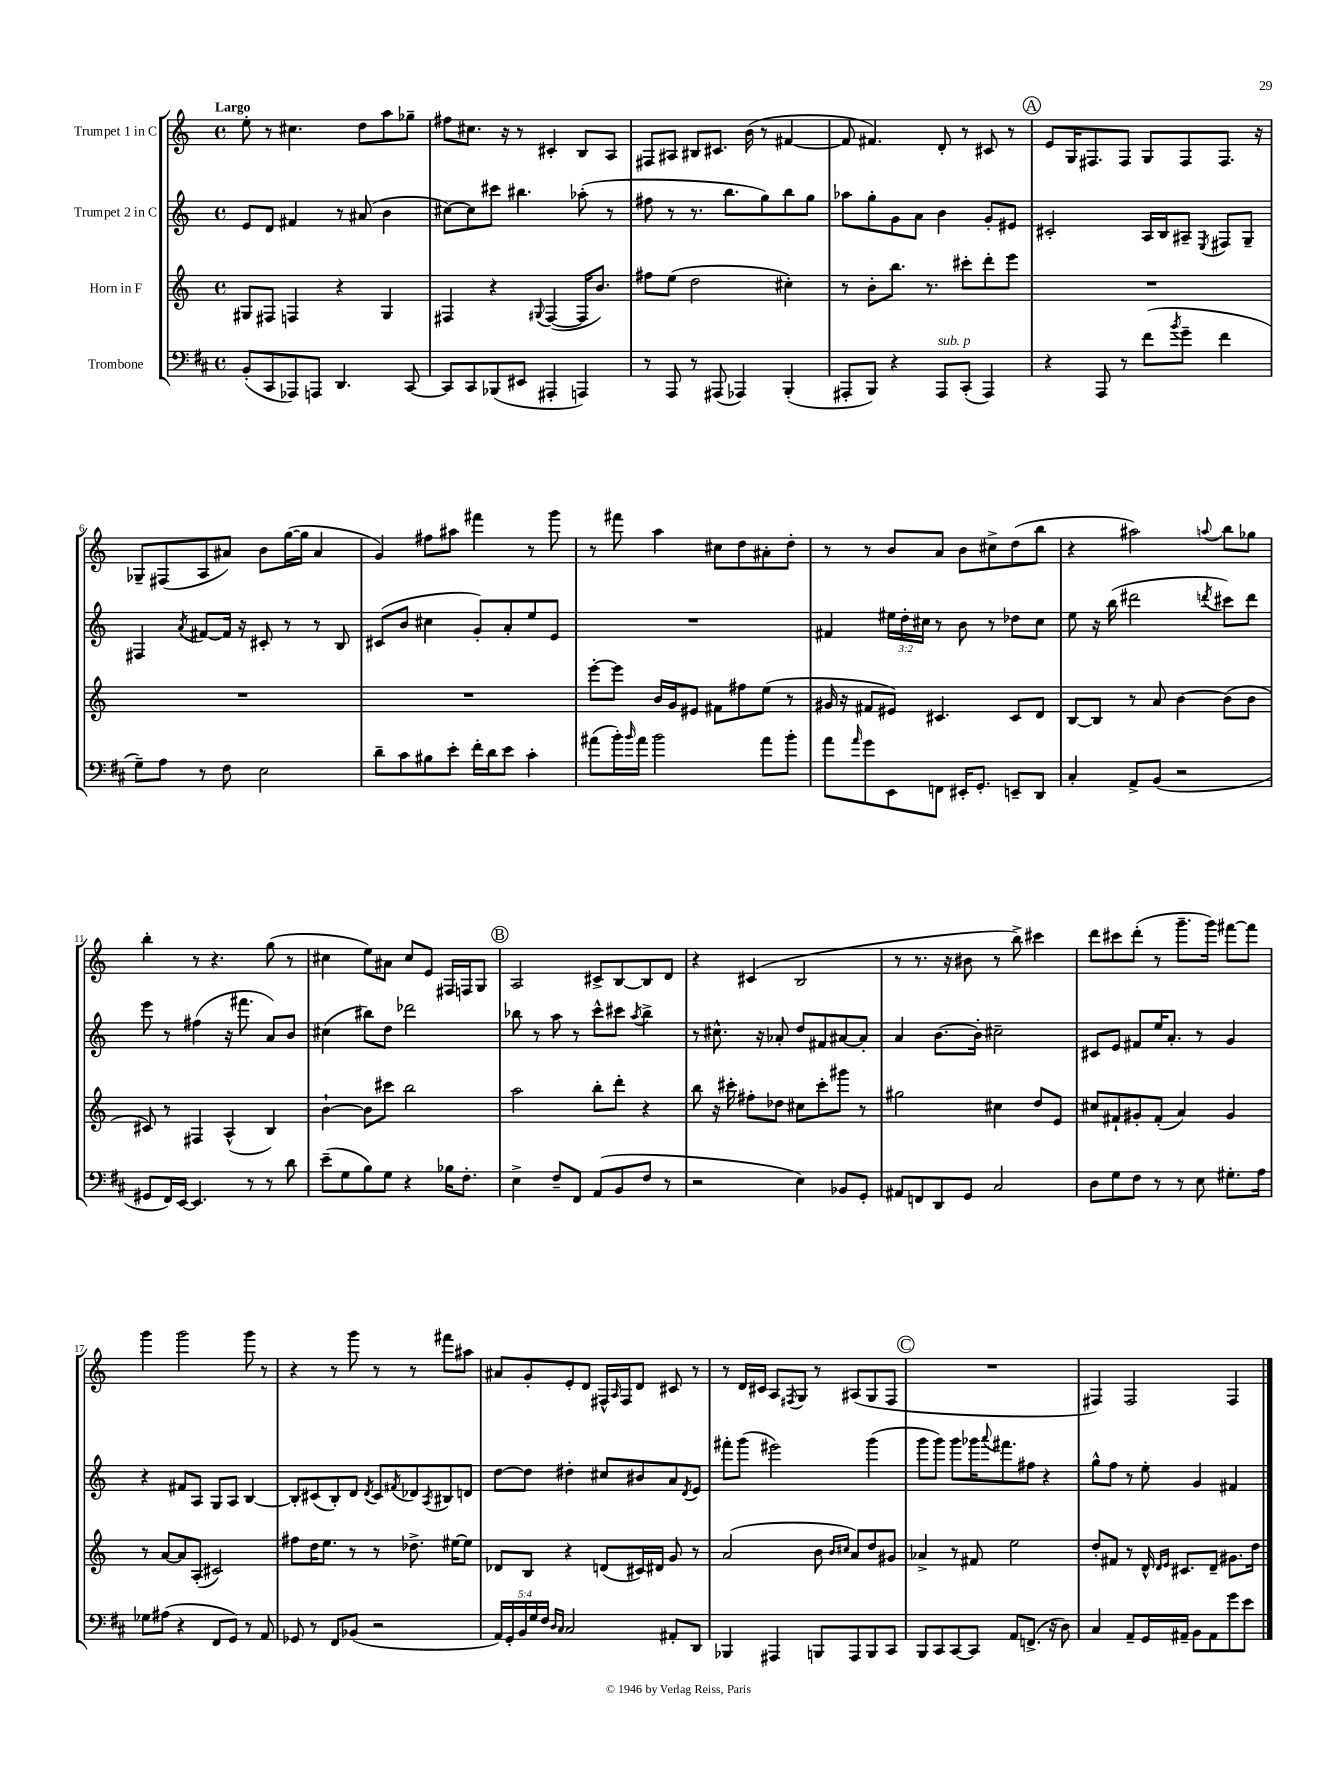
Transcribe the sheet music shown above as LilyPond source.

<<
\new StaffGroup <<
\new Staff = "s0" \with { instrumentName = "Trumpet 1 in C" } {
    \clef treble \key c \major \defaultTimeSignature \time 4/4 \tempo "Largo"
    e''8-. r8 cis''4. d''8 a''8 ges''8-- |
    fis''8 cis''8. r16 r8 cis'4-. b8 a8 |
    fis8 ais8 bis8 cis'8. b'16( r8 fis'4~ |
    fis'8 fis'4.) d'8-. r8 cis'8 r8 |
    \mark \markup { \circle "A" } e'8 g16 fis8. fis8 g8 fis8 fis8. r16 |
    ges8-- fis8( a8 ais'8) b'8 g''16~( g''16 ais'4 |
    g'4) fis''8 ais''8 fis'''4 r8 g'''8 |
    r8 fis'''8 a''4 cis''8 d''8 ais'8-. d''8-. |
    r8 r8 b'8 a'8 b'8 cis''8-> d''8( b''8 |
    r4 ais''2) \appoggiatura { a''8 } b''8 ges''8 |
    b''4-. r8 r4. g''8( r8 |
    cis''4 e''8) ais'8 cis''8 e'8 fis16 f16 g8 |
    \mark \markup { \circle "B" } a2 cis'8-> b8~ b8 d'8 |
    r4 cis'4( b2 |
    r8 r8. r16 bis'8 r8 b''8->) cis'''4 |
    d'''8 cis'''8 d'''8-.( r8 g'''8.-- g'''16) fis'''8~ fis'''8 |
    g'''4 g'''2 g'''8 r8 |
    r4 r8 g'''8 r8 r8 fis'''8 ais''8 |
    ais'8 g'8-. e'8-. d'8 fis16-^ \grace { a16 } fis16 d'8 cis'8 r8 |
    r8 d'16 cis'16 a8 \acciaccatura { fis8 } g8 r8 ais8( g8 fis8 |
    \mark \markup { \circle "C" } R1 |
    fis4) fis2 fis4 \bar "|." |
}
\new Staff = "s1" \with { instrumentName = "Trumpet 2 in C" } {
    \clef treble \key c \major \defaultTimeSignature \time 4/4 \override Staff.TupletNumber.text = #tuplet-number::calc-fraction-text
    e'8 d'8 fis'4 r8 ais'8( b'4 |
    cis''8~) cis''8 cis'''8 bis''4. aes''8-.( r8 |
    fis''8 r8 r8. b''8. g''8) b''8 g''8 |
    aes''8 g''8-. g'8 a'8 b'4 g'8-. eis'8 |
    \mark \markup { \circle "A" } cis'2-. a16 b16 ais8-- \acciaccatura { e8 } fis8 g8-- |
    fis4 \acciaccatura { a'8 } fis'8~ fis'16 r16 cis'8-. r8 r8 b8 |
    cis'8( b'8 cis''4 g'8-.) a'8-. e''8 e'8 |
    R1 |
    fis'4 \tuplet 3/2 { eis''16 d''16-. cis''16 } r8 b'8 r8 des''8 cis''8 |
    e''8 r16 b''16( dis'''2 \acciaccatura { d'''8 } cis'''8) d'''8 |
    e'''8 r8 fis''4( r16 fis'''8. a'8) b'8 |
    cis''4( bis''8) d''8 des'''2 |
    \mark \markup { \circle "B" } bes''8 r8 a''8 r8 c'''8-^ cis'''8 \acciaccatura { a''8 } bes''4-> |
    r8 cis''8.-^ r16 aes'8-. d''8 fis'8 ais'8~ ais'8-. |
    a'4 b'8.~ b'16-. cis''2-- |
    cis'8 e'8 fis'8 e''16 a'8.-. r8 g'4 |
    r4 fis'8 a8 g8 a8 b4~ |
    b8-. cis'8( b8-.) d'8 \acciaccatura { d'8 } cis'8 \acciaccatura { fis'8 } des'8 \acciaccatura { a8 } bis8 d'8 |
    d''8~ d''8 dis''4-. cis''8 bis'8 a'8 \acciaccatura { d'8 } e'8 |
    fis'''8-. g'''8( eis'''2) g'''4( |
    \mark \markup { \circle "C" } g'''8 g'''8) g'''8 ges'''16 \appoggiatura { a'''8 } fis'''8. fis''8 r4 |
    g''8-^ f''8 r8 e''8-. g'4 fis'4 \bar "|." |
}
\new Staff = "s2" \with { instrumentName = "Horn in F" } {
    \clef treble \key c \major \defaultTimeSignature \time 4/4
    gis8 fis8 f4 r4 gis4 |
    fis4 r4 \appoggiatura { gis8 } fis4~( fis16 b'8.) |
    fis''8 e''8( d''2 cis''4-.) |
    r8 b'8-. b''8. r8. cis'''8-. d'''8-. e'''8 |
    \mark \markup { \circle "A" } R1 |
    R1 |
    R1 |
    e'''8~-. e'''8 b'16 g'16 eis'8 fis'8 fis''8 e''8( r8 |
    gis'16 r16 fis'8 eis'8) cis'4. cis'8 d'8 |
    b8~ b8 r8 a'8 b'4~ b'8( b'8 |
    cis'8) r8 fis4 a4-^( b4) |
    b'4~-! b'8 cis'''8 b''2 |
    \mark \markup { \circle "B" } a''2 b''8-. d'''8-. r4 |
    b''8 r16 cis'''16-. fis''8-. des''8 cis''8 cis'''8-. gis'''8 r8 |
    gis''2 cis''4 d''8 e'8 |
    cis''8 fis'8-! gis'8-. fis'8-.( a'4) gis'4 |
    r8 a'8~ a'8 a8-.( cis'2) |
    fis''8 d''16 e''8. r8 r8 des''8.-> eis''16~ eis''8 |
    des'8 b8 r4 d'8( cis'16) dis'16 g'8 r8 |
    a'2( b'8 \grace { b'16 cis''16 } a'8) d''8 gis'8 |
    \mark \markup { \circle "C" } aes'4-> r8 fis'8 e''2 |
    d''8-. fis'8 r8 d'16-^ \grace { d'16 e'16 } cis'8. d'8-- gis'8. d''16 \bar "|." |
}
\new Staff = "s3" \with { instrumentName = "Trombone" } {
    \clef bass \key d \major \defaultTimeSignature \time 4/4 \override Staff.TupletNumber.text = #tuplet-number::calc-fraction-text
    b,8-.( cis,8 aes,,8) a,,8 d,4. cis,8~ |
    cis,8 cis,8 bes,,8( eis,8 ais,,4-. a,,4) |
    r8 a,,8 r8 ais,,8( aes,,4) b,,4-.( |
    ais,,8-. b,,8) r4 ais,,8^\markup { \italic "sub. p" } cis,8-.( ais,,4) |
    \mark \markup { \circle "A" } r4 a,,8 r8 fis'8( \acciaccatura { b'8 } g'8-- fis'4 |
    g8--) a8 r8 fis8 e2 |
    d'8-- cis'8 bis8 e'8-. fis'16-. d'16 e'8 cis'4-. |
    ais'8( b'16-.) \grace { b'16 } ais'16 b'2 ais'8 b'8-. |
    a'8 \grace { a'16 } g'8 e,8 f,8 eis,16-. g,8.-. e,8-- d,8 |
    cis4-. a,8-> b,8( r2 |
    gis,8 fis,16) e,16~ e,4. r8 r8 d'8 |
    e'8--( g8 b8) g8 r4 bes16 fis8.-. |
    \mark \markup { \circle "B" } e4-> fis8-- fis,8 a,8( b,8 fis8 r8 |
    r2 e4) bes,8 g,8-. |
    ais,8 f,8 d,8 g,8 cis2 |
    d8 g8 fis8 r8 r8 e8 gis8.-. a16 |
    ges8 ais8( r4 fis,8 g,8) r8 a,8 |
    ges,8 r8 fis,8 bes,8( r2 |
    \tuplet 5/4 { a,16) g,16-. b,16 g16 fis16 } \grace { d16 cis16 } cis2 ais,8-. d,8 |
    bes,,4 ais,,4 b,,8 ais,,8 b,,8 cis,8 |
    \mark \markup { \circle "C" } b,,8 cis,8 cis,8~ cis,8 a,8 f,8.->( r16 d8) |
    cis4 a,8-- g,16 ais,16-- b,8 ais,8 g'8 e'8 \bar "|." |
}
>>
>>
